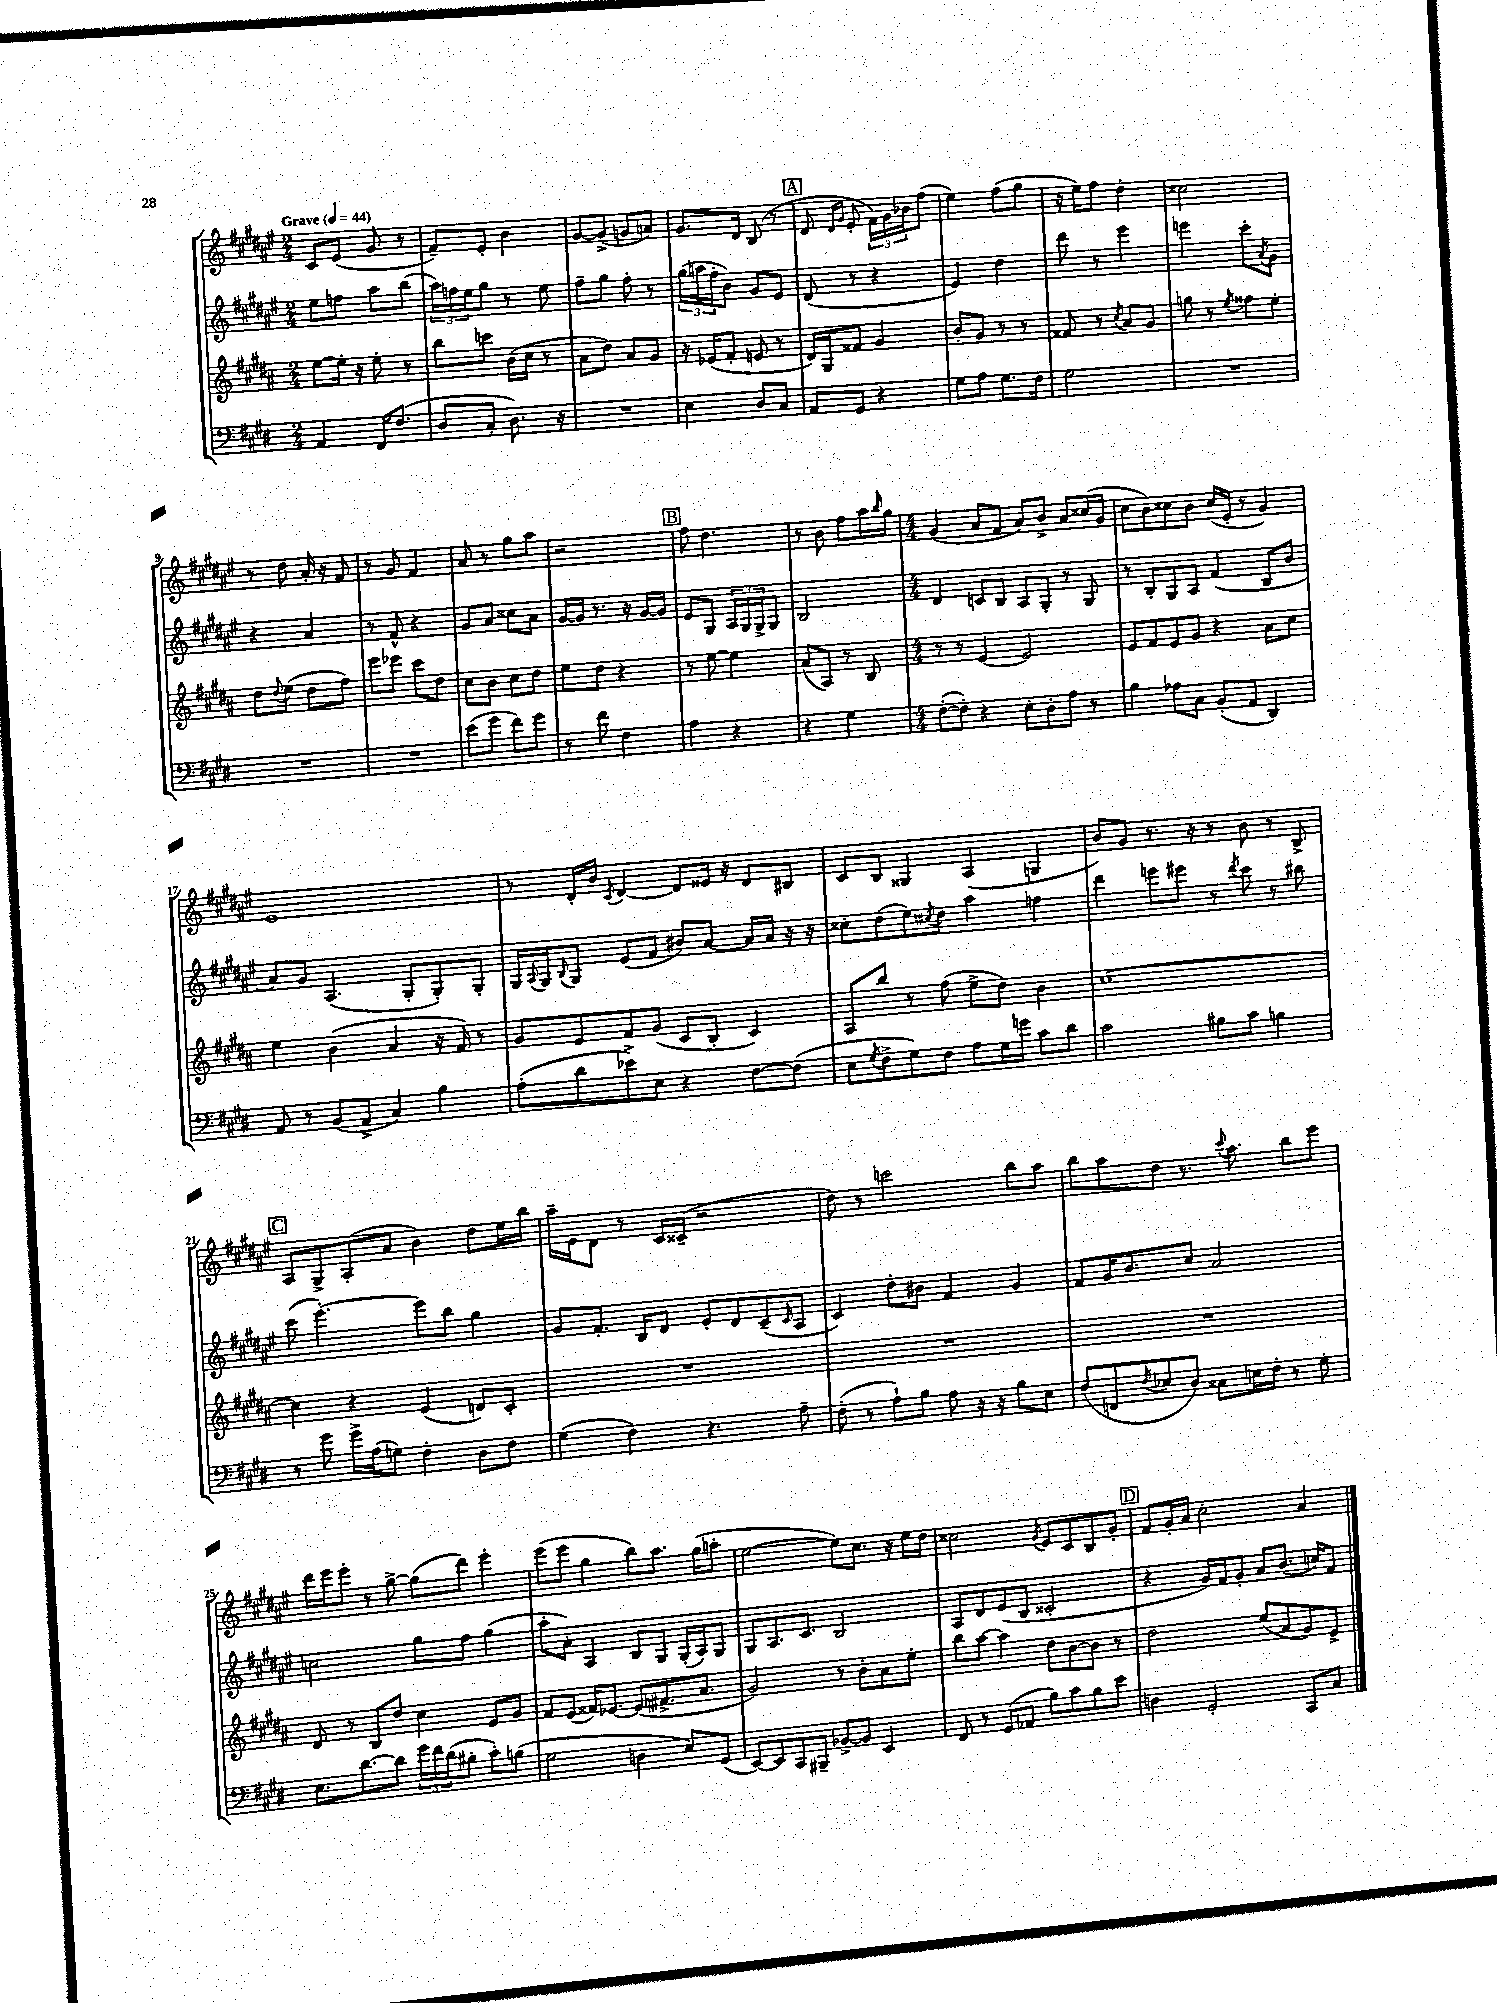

**kern	**kern	**kern	**kern
*staff4	*staff3	*staff2	*staff1
*clefF4	*clefG2	*clefG2	*clefG2
*k[f#c#g#d#]	*k[f#c#g#d#a#]	*k[f#c#g#d#a#e#]	*k[f#c#g#d#a#e#]
*M2/4	*M2/4	*M2/4	*M2/4
*MM44	*MM44	*MM44	*MM44
4AA	[8ee	8ee#	8c#
.	16ee']	8ff	(8e#
.	16r	.	.
16FF#	8ee'	8aa#	8g#
(8.F#	.	.	.
.	8r	(8bb	8r
=	=	=	=
8D#	8bb	24aa#)	8f#~)
.	.	24ff	.
.	.	24ee#	.
8C#'	8ccc	8gg#	8e#'
8.D#)	(16b	8r	4b
.	16cc#	.	.
.	8r	8ee#	.
16r	.	.	.
=	=	=	=
2r	8a#	8ff#~	[8g#
.	8dd#)	8gg#	(8g#^]
.	8a#	8ff#'	8g
.	8g#	8r	8a)
=	=	=	=
4E	16r	(24gg#	8.g#
.	.	24aa	.
.	(16e-	.	.
.	.	24ff#'	.
.	8f#'	8b)	.
.	.	.	16d#
8D#	8e	8g#	(8B
8C#	8r	8e#	8r
=	=	=	=
8AA	16d#)	(8d#	8d#
.	16G#	.	.
.	.	.	16qqd#
.	.	.	16qqg#
8GG#	8f##	8r	8e#'
4r	4g#	4r	24f#)
.	.	.	24g#
.	.	.	24b-
.	.	.	(8ff#
=	=	=	=
8G#	8b'	4e#)	4ee#)
8A	8g#	.	.
8.G#	8r	4dd#	(8ff#
.	8r	.	8gg#
16F#	.	.	.
=	=	=	=
2G#	8f##	8ddd#	16r
.	.	.	16ee#)
.	8r	8r	8ff#
.	8qcc#	.	.
.	8a#	4eee#	4dd#'
.	8g#	.	.
=	=	=	=
2r	8gg	4eee	2cc##
.	8r	.	.
.	8qee	.	.
.	8ff##	8ccc#'	.
.	.	8qa#	.
.	8ee'	8g#	.
=	=	=	=
2r	8dd#	4r	8r
.	8qqdd#	.	.
.	(8ee	.	8dd#
.	8dd#	4a#	16a#'
.	.	.	16r
.	8ff#)	.	8f#
=	=	=	=
2r	8eee	8r	8r
.	8eee-	8f#^^	8g#
.	8ccc#	4r	4f#
.	8dd#	.	.
=	=	=	=
(8e	8cc#	8g#	8a#
8g#	8b	8a#	8r
8f#)	8cc#	8cc##	8gg#
8g#	8dd#	8a#	8aa#
=	=	=	=
8r	8ee	[16g#	2r
.	.	16g#]	.
8f#	8dd#	8.r	.
4F#	4r	.	.
.	.	16r	.
.	.	[16g#	.
.	.	16g#]	.
=	=	=	=
4A	8r	8e#	8ff#
.	[8ee	8G#	4.dd#
4r	4ee]	24A#	.
.	.	24G#	.
.	.	24G#^	.
.	.	8G#	.
=	=	=	=
4r	(8a#	2B	8r
.	8A#)	.	8b
4G#	8r	.	8ff#
.	8B	.	16aa#
.	.	.	16qqbb
.	.	.	16gg#
=	=	=	=
*M4/4	*M4/4	*M4/4	*M4/4
([8F#'	8r	4d#	(4g#
8F#'])	8r	.	.
4r	[4e	8c	8a#
.	.	8B	8f#
8E'	2e]	8A#	8a#)
8D#'	.	8G#'	8b^
8A	.	8r	8a#
8r	.	8G#	(16cc##
.	.	.	16g#
=	=	=	=
4B	8e	8r	8cc#
.	8f#	8B'	8b)
8A-	8e	8G#	8cc##
8C#	8g#	8A#	8b
(8BB'	4r	(4f#	(16cc##
.	.	.	16e#'
8AA	.	.	8r
4DD#)	8a#	8B	4g#)
.	8cc#	8b	.
=	=	=	=
8AA	4ee	8a#)	1e#
8r	.	8g#	.
(8BB	(4b	(4.A#	.
8AA^	.	.	.
4C#)	4a#	.	.
.	.	8G#'	.
4B	16r	8G#')	.
.	16f#)	.	.
.	8r	8G#'	.
=	=	=	=
(8A'	8g#	16G#	8r
.	.	8qqA#	.
.	.	16G#	.
.	.	8qqB	.
8d#	8e	8G#	16d#'
.	.	.	16b
.	.	.	8qc#
8e-^)	8f#	(8e#	[4d#
8E	(8g#	8f#	.
4r	8c#	8b#)	8d#]
.	8B'	[8a#	16e##
.	.	.	16r
[8F#	4c#)	16a#]	8d#
.	.	16a#	.
(8F#]	.	16r	8B#
.	.	16r	.
=	=	=	=
8E	8A#	8cc##'	8c#
8qG#	.	.	.
8F#^	8bb	(8dd#	8B
8G#)	8r	8ee#)	4G##
.	.	8qcc#	.
8F#	(8ff#	8dd#	.
8A	8ee^	4aa#	(4A#
16G#	8dd#)	.	.
16g	.	.	.
8c#	4b	4ff	4G
8d#	.	.	.
=	=	=	=
2c#	[1cc#	4ddd#	8b)
.	.	.	8g#
.	.	8eee	8.r
.	.	8eee#	.
.	.	.	16r
8B#	.	8r	8r
.	.	8qddd#	.
8c#	.	8ccc#	8b
4B	.	8r	8r
.	.	8bb#	8B^
=	=	=	=
8r	4cc#]	(8ccc#	8A#
8g#	.	[4.eee#')	8G#^
16g#^	4r	.	(8A#'
(16A	.	.	.
8G)	.	.	8a#
4F#'	(4e	8eee#]	4b)
.	.	8bb	.
8D#	8d)	4gg#	8dd#
8F#	8c#'	.	16ee#
.	.	.	16bb
=	=	=	=
(4G#	1r	8g#	16aa#~
.	.	.	16e#
.	.	8.f#'	8d#
4F#)	.	.	8r
.	.	16B	.
.	.	8d#	16c#
.	.	.	(16c##~
4.r	.	8e#'	2r
.	.	8d#	.
.	.	(8c#~	.
.	.	16qqc#	.
8A~	.	8A#	.
=	=	=	=
(8F#'	1r	4c#)	8dd#)
8r	.	.	8r
8A`)	.	8dd#'	2ccc
8B	.	8b#	.
8A	.	4f#	.
16r	.	.	.
16r	.	.	.
8B	.	4g#	8bb
8E	.	.	8aa#
=	=	=	=
(8F#	1r	8f#	8bb
8FF	.	16g#	8aa#
.	.	8.b	.
8qF#	.	.	.
8E-	.	.	8dd#
8D#)	.	8cc#	8.r
8C##	.	2a#	.
.	.	.	8qqccc#
.	.	.	8.aa#
16E	.	.	.
16F#'	.	.	.
8r	.	.	8bb
8G#'	.	.	8eee#
=	=	=	=
8.E	8d#	2cc	16ddd#
.	.	.	16eee#
.	8r	.	8eee#'
[8.d#	.	.	.
.	8B	.	8r
8d#]	8dd#	.	[8gg#^
24g#	4cc#	8gg#	(8gg#]
24f#	.	.	.
(24d#	.	.	.
8B#'	.	8ff#	8ddd#)
8c#')	8e	(4gg#	4eee#'
(8B	8g#	.	.
=	=	=	=
2G#	8f#	8aa#'	(8eee#
.	(8e	8a#')	8eee#
.	16f##)	4A#	4gg#
.	[8.e-	.	.
4D	(8e-]	8B	8bb)
.	8.f#^	8G#	8.aa#
8E)	.	(16G#'	.
.	8.a#	16A#)	(16gg#
(8GG#	.	8G#	8aa'
=	=	=	=
[8EE)	2g#)	8G#	[2ee#
8EE]	.	8.A#	.
8CC#	.	.	.
.	.	8.c#	.
8BBB#~	.	.	.
[8BB-^	8r	2B	8ee#])
8BB-]	8b'	.	8.cc#
4EE	8a#	.	.
.	.	.	16r
.	8ee'	.	16ee#
.	.	.	16dd#
=	=	=	=
8FF#	8bb	8A#	2cc##
8r	[8aa#	8d#	.
(8GG#	4aa#]	(8e#	.
8AA-	.	8B	.
.	.	.	8qg#
8B)	8dd#	2c##'	8e#
8c#	[8b	.	8c#
8B	8b]	.	8B
8e	8r	.	8g#'
=	=	=	=
4D	2dd#	4r	8f#
.	.	.	16g#'
.	.	.	16a#
2GG#'	.	16g#)	2cc#'
.	.	16f#	.
.	.	8g#'	.
.	(8ee	8a#	.
.	8a#	(8.b	.
8CC#	8g#)	.	4a#
.	.	16cc)	.
8C#	8e^	8f#	.
==	==	==	==
*-	*-	*-	*-
